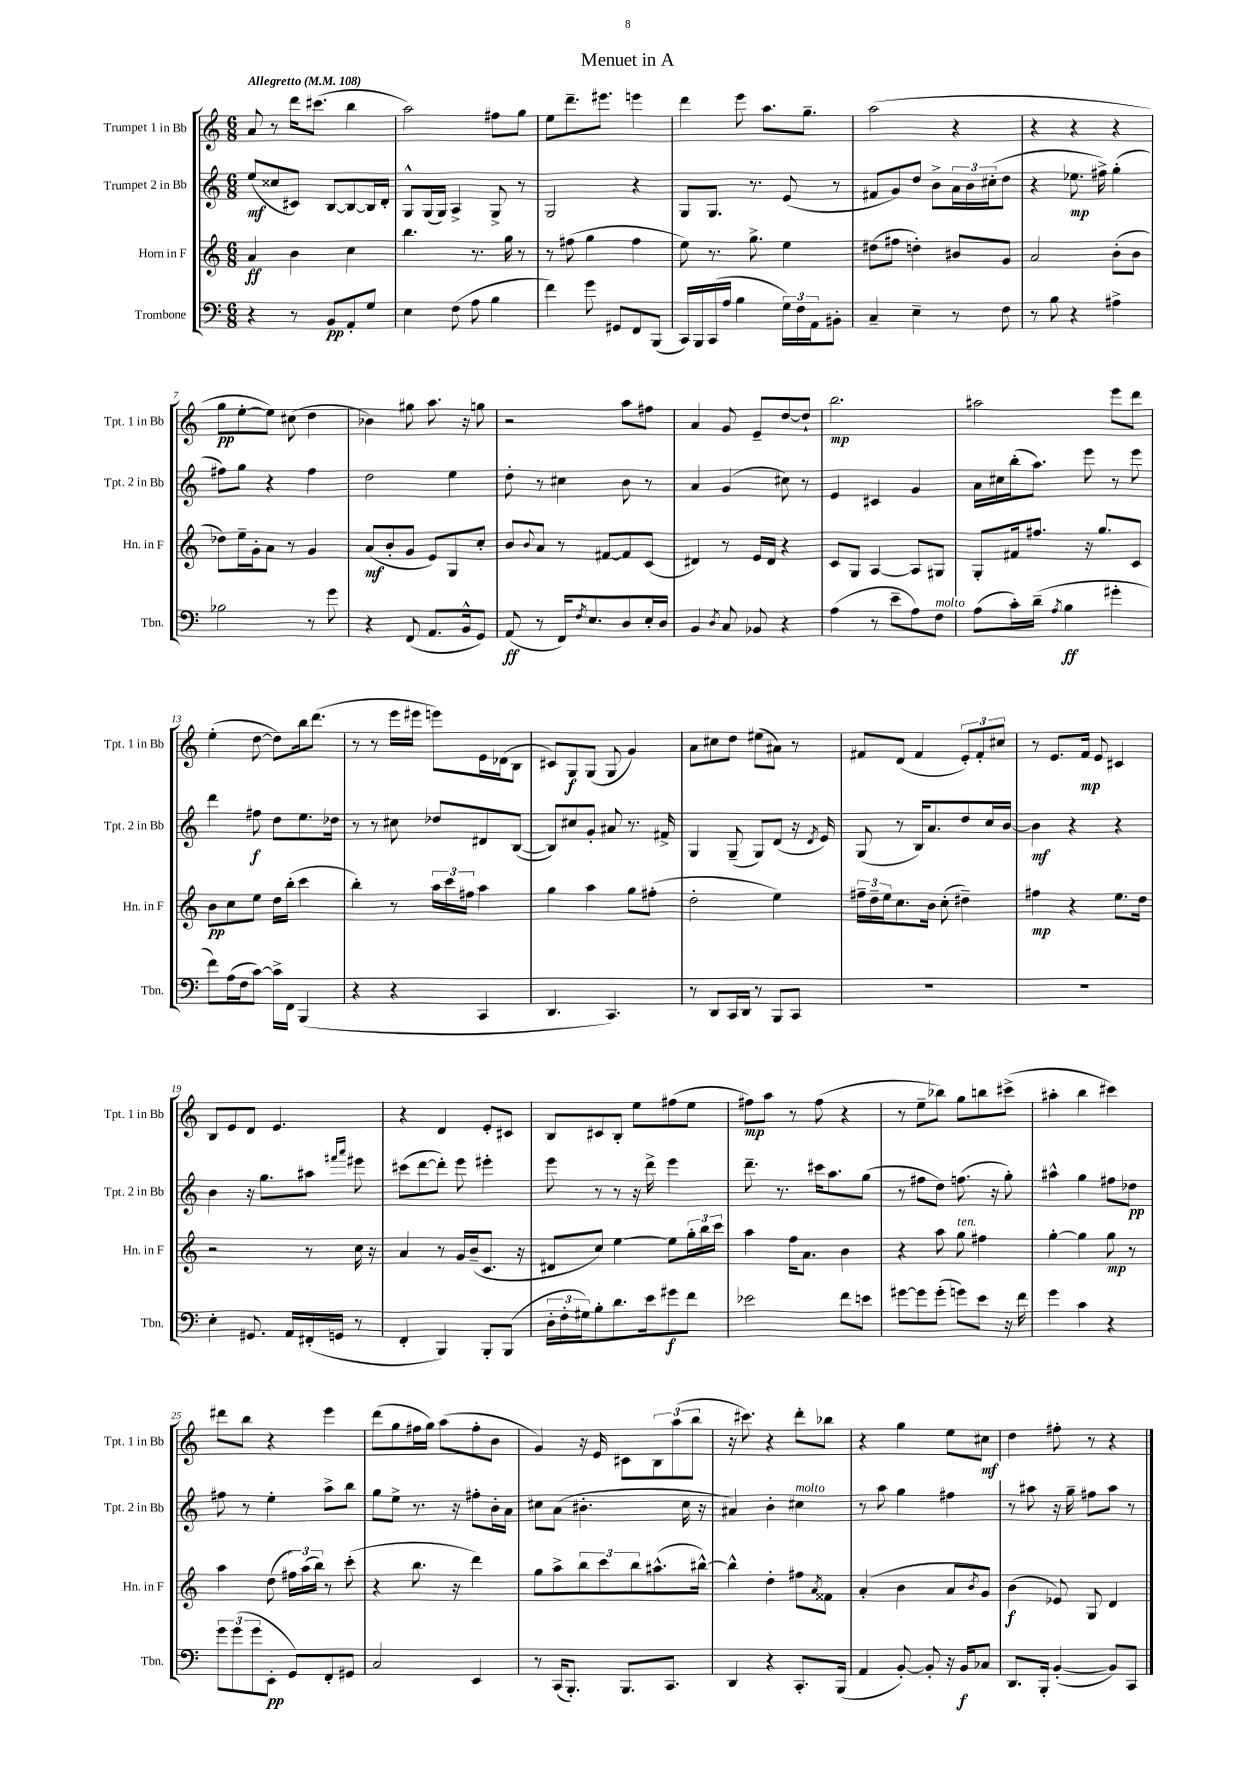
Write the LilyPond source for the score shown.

\header { title = "Menuet in A" }
<<
\new StaffGroup <<
\new Staff = "s0" \with { instrumentName = "Trumpet 1 in Bb" shortInstrumentName = "Tpt. 1 in Bb" } {
    \clef treble \key c \major \numericTimeSignature \time 6/8 \tempo "Allegretto" 4 = 108
    a'8 r8 d'''16 cis'''8.( b''4 |
    a''2) fis''8 g''8 |
    e''8 d'''8.-- eis'''8. e'''4 |
    d'''4 e'''8 a''8. g''8.-- |
    a''2( r4 |
    r4 r4 r4 |
    g''8\pp e''8~-. e''8) cis''8( d''4 |
    bes'4) gis''8 a''8. r16 g''8 |
    r2 a''8 fis''8 |
    a'4 g'8 e'8-- d''8~ d''8-! |
    b''2.\mp |
    ais''2 e'''8 d'''8 |
    e''4-.( d''8~ d''8) b''16 d'''8.( |
    r8 r8 e'''16 eis'''16 e'''8) e'16 des'16( b8 |
    cis'8) g8\f g8( g8 g'4) |
    a'8 cis''8 d''8 eis''8( ais'8) r8 |
    fis'8 d'8( fis'4 \tuplet 3/2 { e'8-.) fis'8-. cis''8 } |
    r8 e'8. f'16\mp e'8 cis'4 |
    b8 e'8 d'8 e'4. |
    r4 d'4 e'8-. cis'8 |
    b8 cis'8 b8-. e''8 fis''8( e''8 |
    fis''8\mp) a''8 r8 fis''8( r4 |
    r8 e''8-- bes''8) g''8 b''8 cis'''8->( |
    ais''4-. b''4 cis'''4) |
    dis'''8 b''8 r4 e'''4 |
    d'''8( g''8 fis''16 g''16) a''8( fis''8-. b'8 |
    g'4) r16 e'16 cis'8 \tuplet 3/2 { b8 a''8( b''8 } |
    r16 cis'''8.) r4 d'''8-. bes''8 |
    r4 g''4 e''8 cis''8\mf |
    d''4 fis''8-. r8 r4 \bar "|." |
}
\new Staff = "s1" \with { instrumentName = "Trumpet 2 in Bb" shortInstrumentName = "Tpt. 2 in Bb" } {
    \clef treble \key c \major \numericTimeSignature \time 6/8
    e''8\mf( cisis''8 cis'8) b8~ b8~ b16 d'16-. |
    g8-^ g16( g16) a4-> g8-> r8 |
    g2 r4 |
    g8 g8. r8. e'8( r8 |
    fis'8 g'8) d''8 b'8-> \tuplet 3/2 { a'16 b'16 cis''16-.( } d''8 |
    r4 ees''8.\mp fis''16->) g''4-.( |
    fis''8) g''8 r4 fis''4 |
    d''2 e''4 |
    d''8-. r8 cis''4 b'8 r8 |
    a'4 g'4( cis''8) r8 |
    e'4 cis'4 g'4 |
    a'16 cis''16 b''16-.( a''8.) e'''8 r8 e'''8 |
    d'''4 fis''8\f d''8 e''8. des''16 |
    r8 r8 cis''8 des''8 dis'8 b8~( |
    b8) cis''8 g'8-. ais'8 r8. fis'16-> |
    g4 g8--( g8) d'8( r16 \acciaccatura { d'8 } e'16) |
    g8( r8 b16) a'8. d''8 c''16 b'16~ |
    b'4\mf r4 r4 |
    b'4 r16 g''8. ais''8 \grace { fis'''16 a'''16 } eis'''8 |
    cis'''8( d'''8~ d'''8-.) e'''8 eis'''4-. |
    e'''8 r8 r8 r16 d'''16-> e'''4 |
    d'''8.-- r8. cis'''16 a''8. g''8( |
    r8 fis''8 d''8) f''8.( r16 g''8-.) |
    ais''4-^ g''4 fis''8 des''8\pp |
    fis''8 r8 e''4-. a''8-> b''8 |
    g''8 e''8-> r8. r16 fis''8-. b'16-. a'16 |
    cis''8 a'8( bis'4.-. cis''16 r16 |
    ais'4) b'4-. cis''4^\markup { \italic "molto" } |
    r8 a''8 g''4 fis''4 |
    r8 ais''8 r16 g''16-- fis''8 ais''8 r8 \bar "|." |
}
\new Staff = "s2" \with { instrumentName = "Horn in F" shortInstrumentName = "Hn. in F" } {
    \clef treble \key c \major \numericTimeSignature \time 6/8
    a'4\ff b'4 c''4 |
    b''4. r8. g''16 r8 |
    r8 fis''8( g''4 fis''4 |
    e''8) r8. g''8.-> e''4 |
    dis''8( fis''8 d''4-.) bis'8 g'8 |
    a'2 b'8-.( b'8 |
    des''8) e''16-- g'16-. a'8 r8 g'4 |
    a'8\mf( b'8-. g'8 e'8) g8 c''8-. |
    b'8 \appoggiatura { b'8 } a'8 r8 fis'8~ fis'8 c'8( |
    dis'4) r8 e'16 dis'16 r4 |
    c'8 g8 a4~ a8 gis8 |
    g8-. fis'16 fis''8. r16 g''8. c'8 |
    b'8\pp c''8 e''8 d''16 b''16-.( c'''4 |
    b''4-.) r8 \tuplet 3/2 { a''16 c'''16 fis''16 } a''4 |
    g''4 a''4 g''8 fis''8-.( |
    d''2-. e''4) |
    \tuplet 3/2 { fis''16-- d''16-- e''16 } c''8. b'16 c''8-.( dis''4--) |
    fis''4\mp r4 e''8. d''16 |
    r2 r8 c''16 r16 |
    a'4 r8 g'16 b'16--( c'8. r16 |
    dis'8 c''8) e''4~ e''8 \tuplet 3/2 { g''16-. b''16 c'''16 } |
    a''4 f''16 a'8. b'4 |
    r4 a''8 g''8^\markup { \italic "ten." } fis''4 |
    g''4~-. g''4 g''8\mp r8 |
    a''4 d''8( \tuplet 3/2 { fis''16) a''16( b''16) } r8 c'''8-.( |
    r4 b''8. r16 d'''4) |
    g''8 a''8-> \tuplet 3/2 { b''8 c'''8 b''8 } ais''8.-^( bis''16~-^) |
    bis''4-^ d''4-. fis''8 \acciaccatura { a'8 } fisis'8 |
    a'4-.( b'4 a'8 \acciaccatura { b'8 } g'8) |
    b'4\f( ees'8) g8 d'4 \bar "|." |
}
\new Staff = "s3" \with { instrumentName = "Trombone" shortInstrumentName = "Tbn." } {
    \clef bass \key c \major \numericTimeSignature \time 6/8
    r4 r8 b,8\pp a,8-. g8 |
    e4 f8( a8 b4 |
    f'4) g'8 gis,8 f,8 b,,8( |
    c,16) b,,16 c,16( a16 b4 \tuplet 3/2 { g16) f16 a,16 } bis,8-. |
    c4-- e4-- r8 f8 |
    r8 b8 r4 ais4-> |
    bes2 r8 g'8 |
    r4 f,8( a,8. b,16-^ g,8) |
    a,8\ff( r8 f,16) \acciaccatura { f8 } e8. d8 e16-. d16 |
    b,4 \acciaccatura { d8 } c8 bes,8 r4 |
    a4( r8 e'8-- a8) f8^\markup { \italic "molto" } |
    a8( c'16-.) d'16--( \acciaccatura { a8 } b4\ff gis'4-. |
    f'8) a16( f16 c'8~) c'16-> f,16 b,,4( |
    r4 r4 c,4 |
    d,4. c,4.) |
    r8 d,8 c,16 d,16 r8 b,,8 c,8 |
    R2. |
    R2. |
    e4-. gis,8. a,16 fis,16-.( g,16 r8 |
    f,4-. b,,4) b,,8-. b,,8( |
    \tuplet 3/2 { d16-. f16-. gis16) } b8-. d'8. e'16 gis'8\f f'8 |
    ees'2 f'8 e'8 |
    gis'8~ gis'8 gis'8-.( g'8) e'8 r16 f'16 |
    g'4 c'4 r4 |
    \tuplet 3/2 { g'8 g'8( g'8 } e,8-.\pp g,8) f,8-. gis,8 |
    c2 e,4 |
    r8 c,16( b,,8.-.) b,,8. c,8. |
    d,4 r4 c,8.-. b,,16( |
    a,4 b,8~-.) b,8-. r16 b,16\f ces8 |
    d,8. b,,16-. b,4~-.( b,8) c,8 \bar "|." |
}
>>
>>
